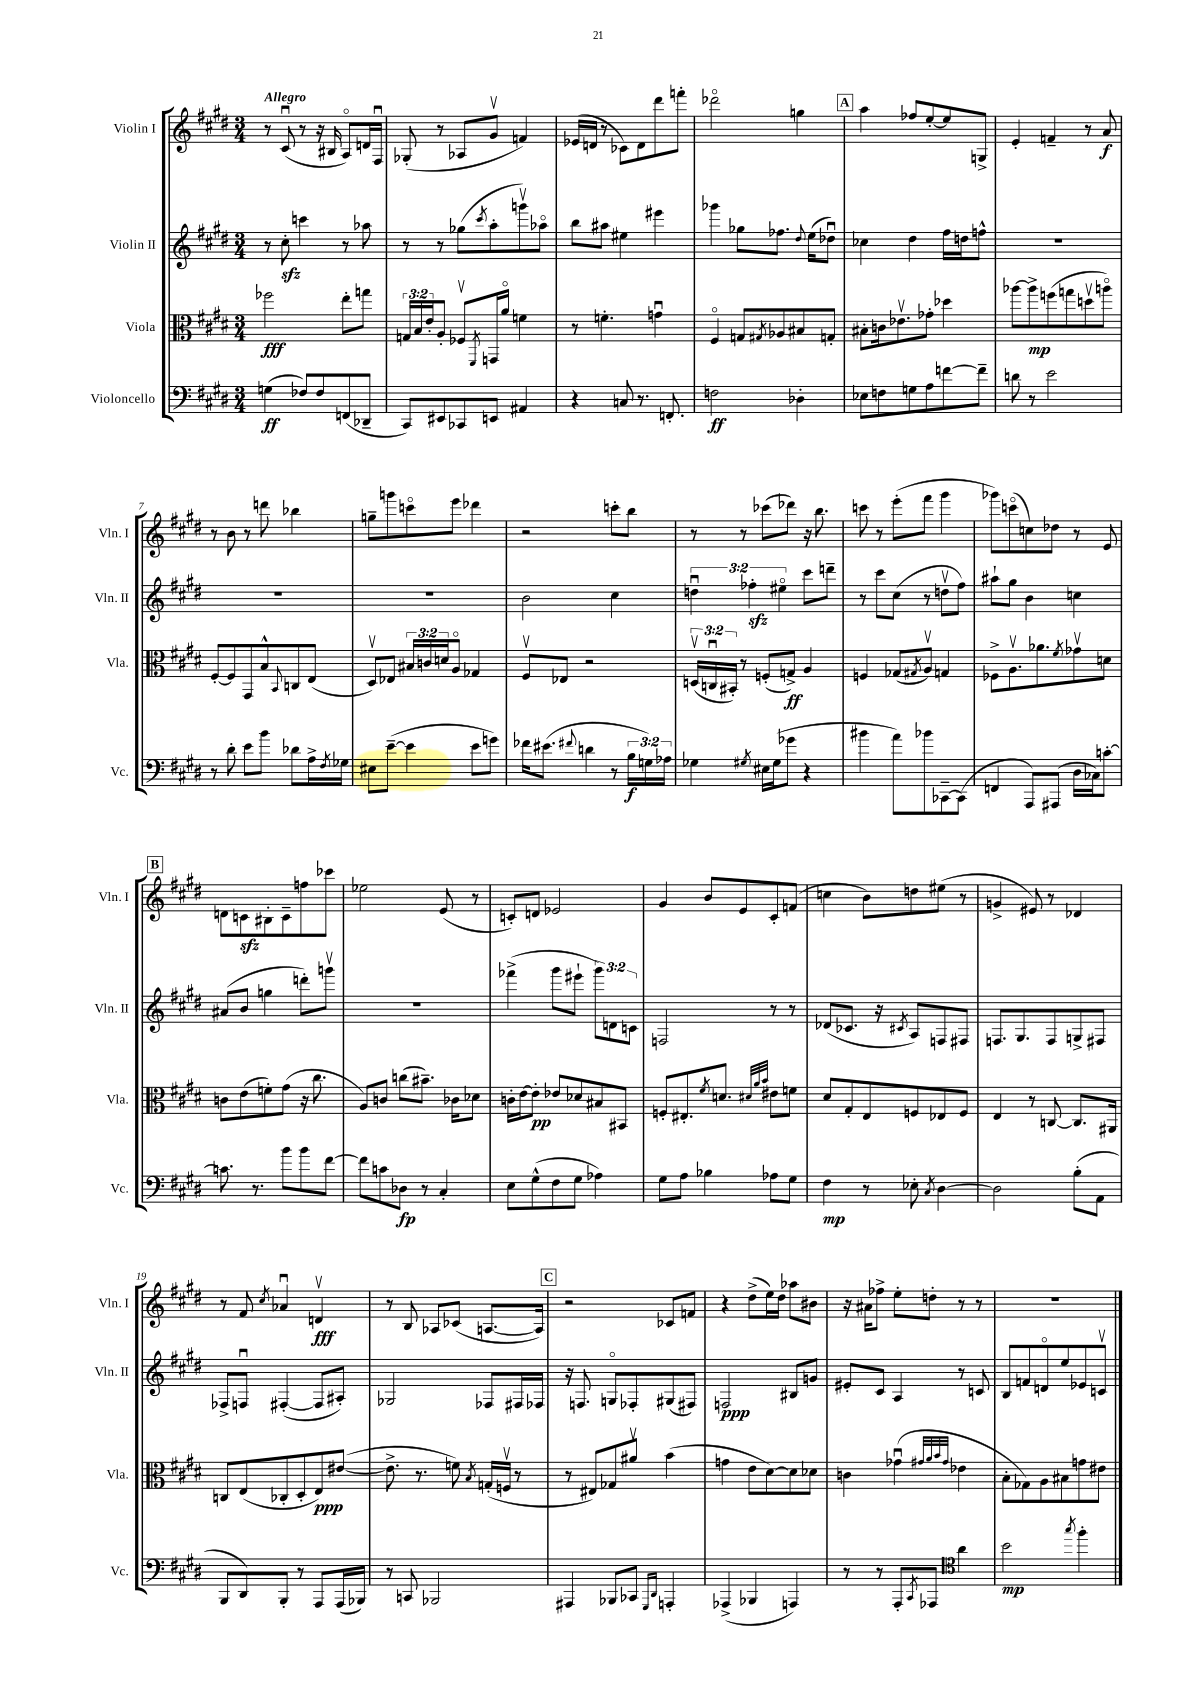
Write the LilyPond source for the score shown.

<<
\new StaffGroup <<
\new Staff = "s0" \with { instrumentName = "Violin I" shortInstrumentName = "Vln. I" } {
    \clef treble \key e \major \numericTimeSignature \time 3/4 \tempo "Allegro"
    r8 cis'8\downbow( r8 r16 bis16 a8\flageolet) d'16 fis16\downbow |
    ges8-.( r8 aes8 gis'8\upbow f'4) |
    ees'16( d'16 r8 ces'8) d'8 dis'''8 f'''8-. |
    des'''2\flageolet g''4 |
    \mark \markup { \box "A" } a''4 fes''8 e''8~-. e''8 g8-> |
    e'4-. f'4-- r8 a'8\f |
    r8 b'8 r8 d'''8 bes''4 |
    g''8-- g'''8 c'''8\flageolet e'''8 des'''4 |
    r2 c'''8-. b''8 |
    r8 r8 ces'''8( des'''8) r16 b''8. |
    c'''8 r8 e'''8-.( fis'''8 gis'''4 |
    ges'''8) c'''8\flageolet( c''8) des''8 r8 e'8 |
    \mark \markup { \box "B" } d'8 c'8\sfz bis8-. c'8-- f''8 ces'''8 |
    ees''2 e'8( r8 |
    c'8-.) d'8 ees'2 |
    gis'4 b'8 e'8 cis'8-. f'8( |
    c''4 b'8) d''8 eis''8( r8 |
    g'4-> eis'8) r8 des'4 |
    r8 fis'8 \acciaccatura { cis''8 } aes'4\downbow d'4\upbow\fff |
    r8 b8 aes8 ces'8( a8.~ a16) |
    \mark \markup { \box "C" } r2 ces'8 f'8 |
    r4 dis''8->( e''16) dis''16 aes''8 bis'8 |
    r16 ais'16 fes''8-> e''8-. d''8-. r8 r8 |
    R2. \bar "|." |
}
\new Staff = "s1" \with { instrumentName = "Violin II" shortInstrumentName = "Vln. II" } {
    \clef treble \key e \major \numericTimeSignature \time 3/4 \override Staff.TupletNumber.text = #tuplet-number::calc-fraction-text
    r8 cis''8-.\sfz c'''4 r8 aes''8 |
    r8 r8 ges''8( \acciaccatura { cis'''8 } a''8-. g'''8\upbow) aes''8\flageolet |
    b''8 ais''8 eis''4 eis'''4 |
    ges'''4 ges''8 fes''8. \appoggiatura { dis''8 } e''16( des''8\downbow) |
    \mark \markup { \box "A" } ces''4 dis''4 fis''16 d''16 f''8-^ |
    R2. |
    R2. |
    R2. |
    b'2 cis''4 |
    \tuplet 3/2 { d''4\downbow fes''4-.\sfz eis''4\flageolet } cis'''8 d'''8-- |
    r8 cis'''8 cis''8( r8 d''8\upbow fis''8) |
    ais''8-! gis''8 b'4 c''4 |
    \mark \markup { \box "B" } ais'8( b'8 g''4 d'''8-.) g'''8\upbow |
    R2. |
    fes'''4->( gis'''8 eis'''8-! \tuplet 3/2 { gis'''8) d'8 c'8 } |
    f2 r8 r8 |
    des'8( ces'8. r16 \acciaccatura { cis'8 } a8) f8 fis8 |
    f8. gis8. f8 g8-> fis8 |
    fes8-> f8\downbow fis4~-.( fis8 ais8-.) |
    ges2 fes8 fis16 fes16 |
    \mark \markup { \box "C" } r16 f8. g8\flageolet fes8-. gis8( fis8) |
    f2\ppp bis8 g'8 |
    eis'8-. cis'8 a4 r8 c'8 |
    b8 f'8 d'8\flageolet e''8 ees'8 c'8\upbow \bar "|." |
}
\new Staff = "s2" \with { instrumentName = "Viola" shortInstrumentName = "Vla." } {
    \clef alto \key e \major \numericTimeSignature \time 3/4 \override Staff.TupletNumber.text = #tuplet-number::calc-fraction-text
    fes''2\fff e''8-. g''8 |
    \tuplet 3/2 { g16 b16 e'16-. } a8-. fes8\upbow \acciaccatura { fis,8 } g,16 a'16\flageolet f'4 |
    r8 f'4.-. g'4\downbow |
    fis4\flageolet g8 \acciaccatura { gis8 } aes8 bis8 g8-. |
    \mark \markup { \box "A" } bis8-. c'16 ees'8.\upbow ges'8-. des''4 |
    aes''8~ aes''8->\mp f''8( g''8 d''8\upbow a''8\flageolet) |
    fis8~-. fis8 gis,8 b8-^ \appoggiatura { b,8 } c8 e8( |
    dis8\upbow) ees8 \tuplet 3/2 { bis16 c'16 d'16 } a8\flageolet ges4 |
    fis8\upbow ees8 r2 |
    \tuplet 3/2 { d16\upbow( c16\downbow bis,16-.) } r8 f8-.( g8->\ff) a4 |
    f4 ges8( \acciaccatura { gis8 } a8\upbow) g4 |
    fes8-> a8.\upbow aes'8. \acciaccatura { fis'8 } ges'8\upbow d'8 |
    \mark \markup { \box "B" } c'8 e'8( f'8-.) gis'8( r16 cis''8. |
    a8) c'8 c''8( bis'8.--) ces'16 des'8 |
    c'16-. e'16~ e'8-.\pp ees'8 des'8 bis8 bis,8 |
    f8-. eis8.-. \acciaccatura { fis'8 } d'8. \grace { dis'32 a'32 b'32 } eis'8 f'8 |
    dis'8 gis8-. e8 f8 ees8 f8 |
    e4 r8 c8~ c8. ais,16 |
    c8 e8( ces8-. dis8-. e8\ppp) eis'8~( |
    eis'8.-> r8. f'8) \acciaccatura { b8 } g16-.( f16\upbow r8 |
    \mark \markup { \box "C" } r8 eis8) ges8 ais'8\upbow b'4( |
    g'4 e'8 dis'8~) dis'8 des'8 |
    c'4 ges'4\downbow( \grace { gis'32 a'32 b'32 gis'32 } ees'4 |
    b8-. ges8) a8 bis8 g'8 eis'8 \bar "|." |
}
\new Staff = "s3" \with { instrumentName = "Violoncello" shortInstrumentName = "Vc." } {
    \clef bass \key e \major \numericTimeSignature \time 3/4 \override Staff.TupletNumber.text = #tuplet-number::calc-fraction-text
    g4\ff( fes8) fes8 f,8( des,8-- |
    cis,8) eis,8 ces,8 e,8 ais,4 |
    r4 c8 r8. f,8.-. |
    f2\ff des4-. |
    \mark \markup { \box "A" } ees8 f8 g8 a8 f'8~ f'8-- |
    d'8 r8 e'2 |
    r8 dis'8-. e'8 b'8 des'8 a16-> \acciaccatura { fis8 } ges16 |
    eis8 e'8~--( e'4 e'8 g'8) |
    fes'16 eis'8.( \appoggiatura { fis'8 } d'4 r8 \tuplet 3/2 { b16\f g16) aes16 } |
    ges4 \acciaccatura { gis8 } eis16 gis16( ges'8 r4 |
    bis'4 a'8) bes'8 ces,8~-- ces,8( |
    f,4 a,,8) ais,,8( dis16 ces16) c'8~-. |
    \mark \markup { \box "B" } c'8. r8. b'8 b'8 fis'8~ |
    fis'8 c'8 des8\fp r8 cis4-. |
    e8 gis8-^( fis8 gis8 aes4) |
    gis8 a8 bes4 aes8 gis8 |
    fis4\mp r8 ees8-. \acciaccatura { cis8 } dis4~ |
    dis2 b8-.( a,8 |
    b,,8 dis,8) b,,8-. r8 a,,8 a,,16( bes,,16) |
    r8 c,8 bes,,2 |
    \mark \markup { \box "C" } ais,,4 bes,,8 ces,8 \grace { gis,,16 dis,16 } a,,4-. |
    aes,,4->( bes,,4 a,,4) |
    r8 r8 a,,8-. \acciaccatura { cis,8 } aes,,8 \clef tenor a'4 |
    b'2\mp \acciaccatura { gis''8 } fis''4-. \bar "|." |
}
>>
>>
